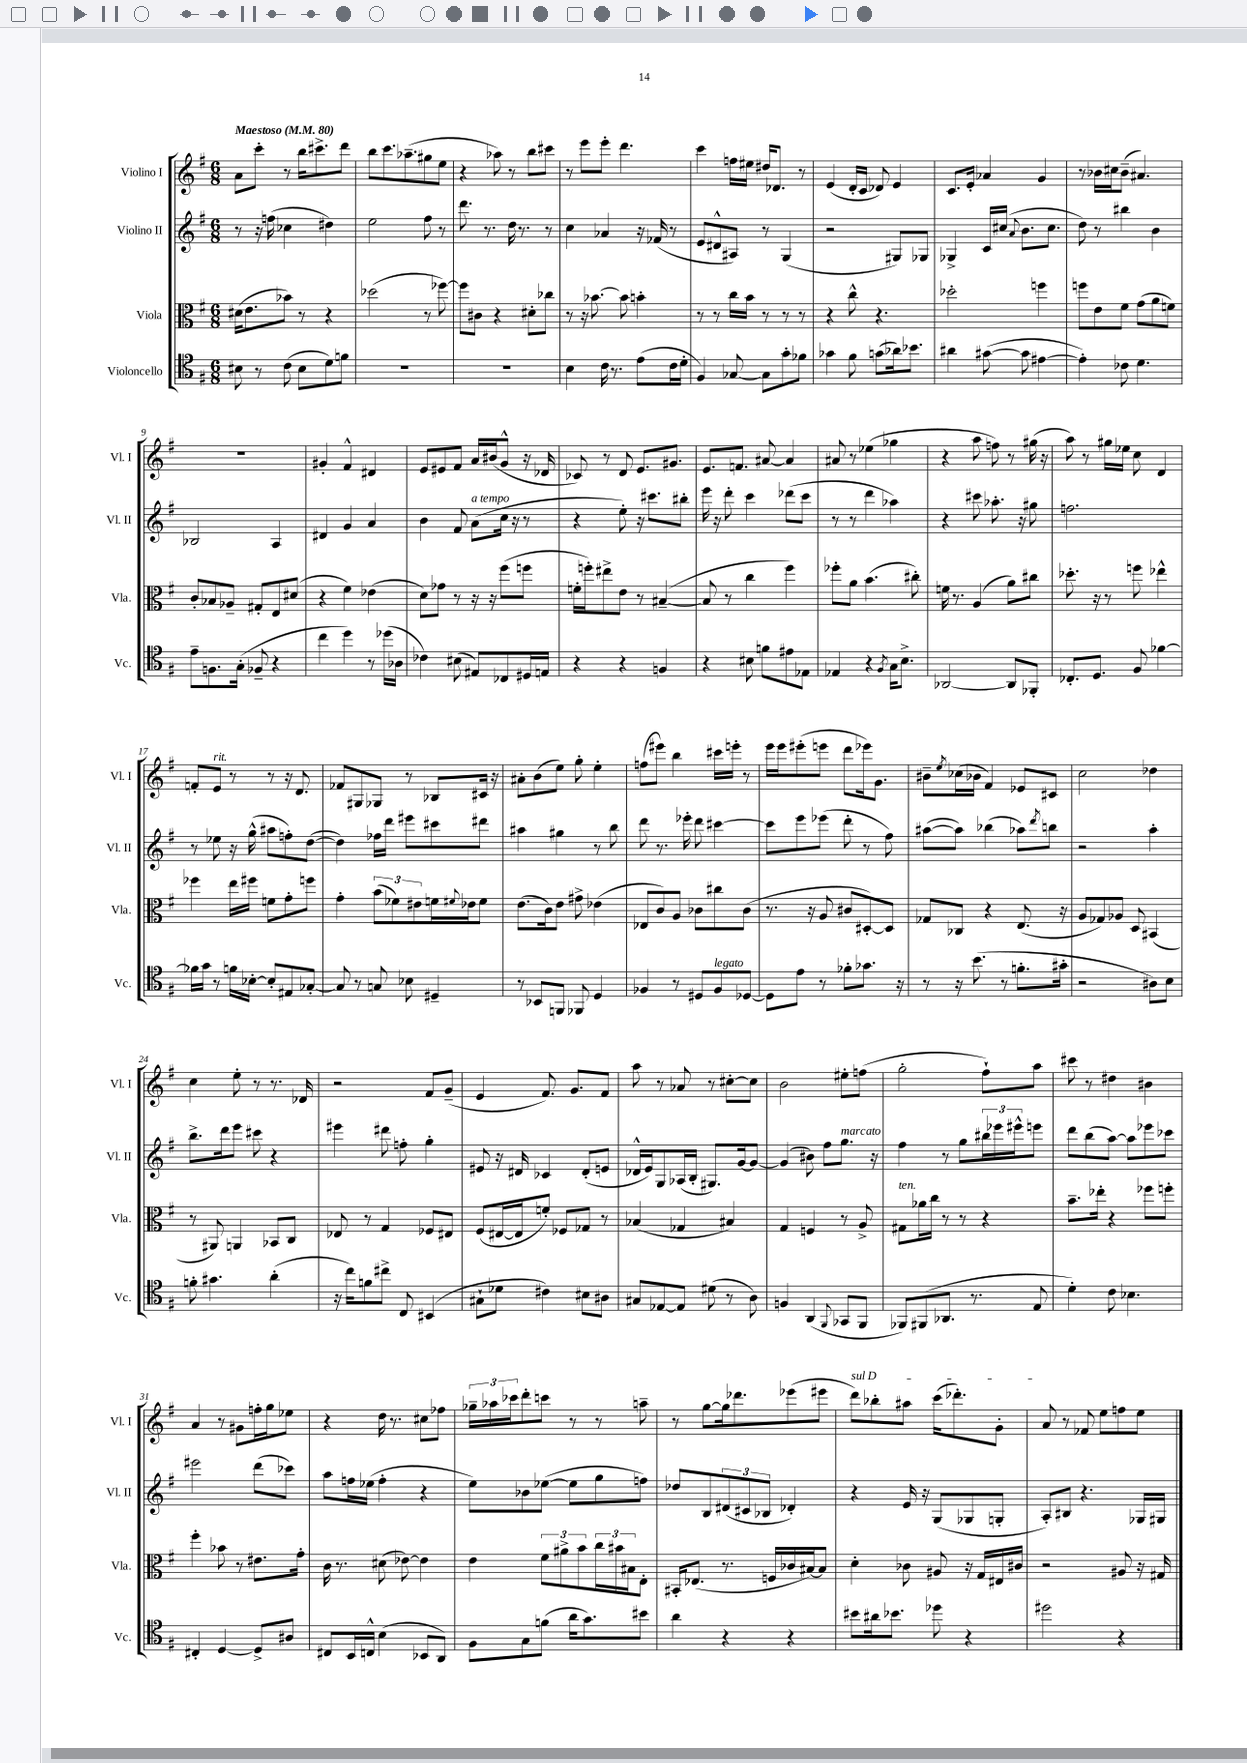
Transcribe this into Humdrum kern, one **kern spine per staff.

**kern	**kern	**kern	**kern
*part4	*part3	*part2	*part1
*staff4	*staff3	*staff2	*staff1
*I"Violoncello	*I"Viola	*I"Violino II	*I"Violino I
*I'Vc.	*I'Vla.	*I'Vl. II	*I'Vl. I
*clefC4	*clefC3	*clefG2	*clefG2
*k[f#]	*k[f#]	*k[f#]	*k[f#]
*M6/8	*M6/8	*M6/8	*M6/8
*MM80	*MM80	*MM80	*MM80
=1	=1	=1	=1
!	!	!	!LO:TX:a:B:t=Maestoso
8B#X\	(16d#X\KL	8r	8a\L
.	8.e\	.	.
8r	.	16r	8ccc'\J
.	.	(16ffn\	.
(8c\	8b-X\J)	4cc-X\	8r
8B#\L	8r	.	16bb\KL
.	.	.	8.ccc#X^\
8d\)	4r	4dd#X\)	.
8fn\J	.	.	8ddd\J
=2	=2	=2	=2
2.r	(2dd-X\	2ee\	8bb\L
.	.	.	8.ccc\
.	.	.	(8.aa-X~\
.	8r	8ff#\	8gg#X\
.	[8ff-X\)	8r	8ee\J
=3	=3	=3	=3
2.r	8ff-\L]	8.ddd\	4r
.	8c#X\J	.	.
.	.	8.r	.
.	4r	.	8aa-X\)
.	.	16dd\	8r
.	.	8.r	.
.	8d#X'\L	.	8bb\L
.	8cc-X\J	8r	8ccc#X\J
=4	=4	=4	=4
4B\	8r	4cc\	8r
.	16r	.	8eee\L
.	[8.b-X\	.	.
16c\	.	4a-X/	8eee'\J
8.r	.	.	.
.	8b-\]	.	4.ddd\
(8e\L	4bn'\	16r	.
.	.	(16f-X/	.
16c\L	.	8r	.
16d'\JJ	.	.	.
=5	=5	=5	=5
4F#/)	8r	8e/L	4ccc\
.	8r	8d#X^^/	.
[8G-X/	16cc\LL	8A#X/J)	16ffn\LL
.	16b\JJ	.	16ee#X\JJ
8G-\L]	8r	8r	16dd#X/KL
.	.	.	8.d-X/J
8g'\	8r	(4G/	.
8f-X\J	8r	.	8r
=6	=6	=6	=6
4g-X\	4r	2r	(4e/
8f#\	8cc^^\	.	16d'/LL
.	.	.	16c/JJ
(8gn\L	4.r	.	8d-X/)
16a-X\k)	.	8G#X/L)	4e/
8.b-X\J	.	.	.
.	.	8G-X/J	.
=7	=7	=7	=7
4a#X\	2dd-X'\	4G-X^/	8.c/L
.	.	.	16e'/Jk
([8g#X\	.	16c/LL	4a-X/
.	.	(16cc#X/JJ	.
.	.	8qqa/	.
8g#\]	.	8.b\L	.
[4e#X\	4ffn\	.	4g/
.	.	8.cc#\J	.
=8	=8	=8	=8
4e#'\])	8ffn\L	8dd\)	8r
.	8e\	8r	16b-X\LL
.	.	.	16cc#X\J
8c-X\	8f#\J	4bb#X\	(8b-~\J
4.d\	(8g\L	.	4.a#X/)
.	8a\	4b\	.
.	8fn\J)	.	.
!!LO:LB:g=z
=9	=9	=9	=9
8e~\L	8c'/L	2B-X/	2.r
8.Fn\	8B-X/	.	.
.	8A-X~/J	.	.
(16G'\Jk	.	.	.
8F-X~/	8G#X'/L	.	.
4r	8E/	4A/	.
.	(8d#X/J	.	.
=10	=10	=10	=10
4cc\	4r	4d#X/	4g#X'/
4dd\)	4f#\)	4g/	4f#^^/
8r	(4e-X\	4a/	4d#X/
(16dd-X\LL	.	.	.
16A-X\JJ	.	.	.
=11	=11	=11	=11
4c-X\)	8d\L)	4b\	8e/L
.	8g-X\J	.	8e#X/
(8B#X\	8r	8f#/	8f#/J
!	!	!LO:TX:a:i:t=a tempo	!
8E#X/L)	16r	(8a\L	16a/LL
.	16r	.	(16b#X/J
8C-X/	(8ff#\L	16cc\Jk	8g^^/J
.	.	16r	.
16D#X/L	8ffn\J	8r	16r
16En/JJ	.	.	16d-X/
=12	=12	=12	=12
4r	16fn'\LL	4r	8c-X/)
.	16ffn'\J)	.	.
.	8ee#X^\	.	8r
4r	8e\J	8ee'\)	8d/
.	8r	16r	8.e/L
.	.	8.ccc#X\L	.
4Fn/	([4B#X~/	.	.
.	.	.	8.g#X/J
.	.	8bb#X'\J	.
=13	=13	=13	=13
4r	8B#/]	16eee\	8.e/L
.	.	16r	.
.	8r	8ddd'\	.
.	.	.	8.fn/J
8B#X\	4cc\	4ccc\	.
8fn\L	.	.	[8a#X/
8e#X\	4ff#\)	(8ddd-X\L	4a#/]
8E-X\J	.	8ccc\J	.
=14	=14	=14	=14
4E-X/	8ff-X'\L	8r	8a#X/
.	8a\J	8r	8r
4r	(4.b\	4ddd\	(4ee-X\
8qF#/	.	.	.
16G\KL	.	4aa-X\)	4gg-X\
8.B^\J	.	.	.
.	8cc#X'\)	.	.
=15	=15	=15	=15
[2AA-X/	16fn\	4r	4r
.	8.r	.	.
.	(4A/	8ccc#X\	8aa\
.	.	8.aa-X'\	8ffn\)
8AA-/L]	8a\L)	.	8r
.	.	16r	.
8FF-X'/J	8cc#X\J	8gg#X\	(16gg#X\
.	.	.	16r
=16	=16	=16	=16
8.C-X'/L	8.dd-X'\	2.ffn\	8aa\)
.	.	.	8r
8.D/J	16r	.	.
.	8r	.	16gg#X\LL
.	.	.	16ee-X\JJ
8F#/	8ffn\	.	8cc\
[4f-X\	4ee-X^^\	.	4d/
!!LO:LB:g=z
=17	=17	=17	=17
16f-X\LL]	4ff-X\	8r	8fn'/L
16g\JJ	.	.	.
!	!	!	!LO:TX:a:i:t=rit.
8r	.	8ee-X\	8e/J
16fn\LL	16ee\LL	16r	8r
[16B-X'\JJ	16ff#X\JJ	(16gg^^\	.
8B-'/L]	8fn\L	8aa#X\L	8r
8E#X/	8g'\	8ffn'\)	16r
.	.	.	8.d/
[8G-X'/J	8ffn\J	([8dd\J	.
=18	=18	=18	=18
8G-/]	4g'\	4dd\])	8f-X/L
8r	.	.	8G#X/
8Gn/	(12b\L	16ff-X\LL	8G-X/J
.	.	16ddd\JJ	.
.	12f-X\)	.	.
8B-X\	.	8eee#X\L	8r
.	12e#X\	.	.
4D#X~/	16fn\L	8ccc#X\	8B-X/L
.	8qqf#X/	.	.
.	16e-X\J	.	.
.	8f#\J	8ddd#X\J	16c#X/Jk
.	.	.	16r
=19	=19	=19	=19
8r	(8.e\L	4aa#X\	8a#X'\L
8BB-X/L	.	.	(8b\
.	16c\k)	.	.
8FFn/J	8e\J	4gg#X\	8ee\J)
8FF-X/	8g#X^\	.	8gg'\
4D/	(4e-X\	8r	4ee'\
.	.	8bb\	.
=20	=20	=20	=20
4F-X/	8E-X/L	8ddd\	(8ffn\L
.	8c/)	8.r	8eee#X\J)
8r	8A/J	.	4bb\
.	.	16eee-X'\	.
8D#X/L	8c-X\L	8ddd\	.
!LO:TX:a:i:t=legato	!	!	!
8F-/	8cc#X\	[4ccc#X\	16ccc#X\LL
.	.	.	16eeen'\JJ
[8D-X/J	(8c-\J	.	8r
=21	=21	=21	=21
8D-\L]	8.r	8ccc#\L]	16eee\LL
.	.	.	16eee\J
8e\J	.	8eee\	(8eee#X'\
.	16r	.	.
8r	8A/	(8eee-X\J	8eeen\J
8f-X'\L	8c#X/L	8ddd'\	8ddd\L
8.g-X\J	[8D#X'/)	8r	16eee-X\k)
.	.	.	8.g\J
.	8D#/J]	8ff#\)	.
16r	.	.	.
=22	=22	=22	=22
8r	8G-X/L	([8aa#X\L	8b#X~\L
.	.	.	8qee/
16r	8C-X/J	8aa#\J])	(16cc-X\L
(8.b\	.	.	16b-X\JJ
.	4r	(4bb-X\	4f#/)
8r	.	.	.
8.fn'\L	(8.E/	8aa-X\L)	8e-X/L
.	.	8qddd/	.
.	.	8bbn\J	8c#X/J
16g#X'\Jk	16r	.	.
=23	=23	=23	=23
2r	8A/L	2r	2cc\
.	8G-X/)	.	.
.	8A-X/J	.	.
.	8D/	.	.
8A#X\L)	(4BB#X/	4aa'\	4dd-X\
8B\J	.	.	.
!!LO:LB:g=z
=24	=24	=24	=24
8fn'\	8r	8.bb^\L	4cc\
4.g#X\	8AA#X/)	.	.
.	.	16ddd\k	.
.	4AAn/	8eee\J	8ee'\
.	.	8ccc#X\	8r
(4a'\	8BB-X/L	4r	8.r
.	8C/J	.	.
.	.	.	16d-X/
=25	=25	=25	=25
16r	8E-X/	4eee#X\	2r
16cc\KL)	.	.	.
8fn\	8r	.	.
8cc#X^\J	4G/	8ddd#X\	.
8C/	.	8ffn'\	.
(4BB#X/	8F-X/L	4gg'\	8f#/L
.	8E#X/J	.	(8g~/J
=26	=26	=26	=26
8G#X`\L	(8F#/L	8e#X/	4e/
8d-X\J	[16E#X/L	16r	.
.	16E#/J]	16d#X/	.
4c#X\)	8fn'/J)	4c-X/	8.f#/)
.	8F-X/L	.	.
.	.	.	8.g/L
8B#X\L	8G-X/J	(8d#'/L	.
8A#X\J	8r	8en/J	8f#/J
=27	=27	=27	=27
8G#X/L	(4B-X/	16d-X^^/LL	8aa\
.	.	16e/J)	.
[8E-X/	.	8G/	8r
8E-/J]	4G-X/	(16A-X/L	8a-X/
.	.	16B'/JJ	.
(8d#X\	.	8.G#X/L)	8r
8r	4B#X/)	.	[8cc#X'\L
.	.	[16g/k	.
8A\)	.	8g/J_	8cc#\J]
=28	=28	=28	=28
4Fn/	4G/	(4g/]	2b\
(4AA/	4Fn/	8b#X\)	.
.	.	8ff#\L	.
8qqFF#/	.	.	.
!	!	!LO:TX:a:i:t=marcato	!
8GG-X/L	8r	8.gg\J	8ee#X'\L
8FF#/J	8A^/	.	(8ffn\J
.	.	16r	.
=29	=29	=29	=29
!	!LO:TX:a:i:t=ten.	!	!
8FF-X/L)	8G#X\L	4ff#\	2gg'\
(8FF#X/	16a-X\L	.	.
.	16cc\JJ	.	.
8.AA-X/J	8r	8r	.
.	8r	8gg\L	.
8.r	.	.	.
.	4r	24bb#X\L	8ff#`\L)
.	.	24eee-X\	.
.	.	24eee#X^^\J	.
8E/	.	8eeen\J	8aa\J
=30	=30	=30	=30
4d'\)	8.b~\L	8ddd\L	8ccc#X\
.	.	(8bb\	8r
.	16ee-X'\Jk	.	.
8c\	4r	[8aa\J)	4dd#X\
4.B-X\	.	8aa\L]	.
.	8ff-X\L	8eee-X\	4b#X\
.	8ffn'\J	8ccc-X\J	.
!!LO:LB:g=z
=31	=31	=31	=31
4C#X'/	4ff#'\	2eee#X\	4a/
[4D/	8b-X\	.	8r
.	8r	.	8g#X\L
8D^/L]	8.e#X\L	(8ddd\L	16ffn'\L
.	.	.	16gg\J
8A#X/J	.	8ccc-X\J)	8ee-X\J
.	16g'\Jk	.	.
=32	=32	=32	=32
8C#X/L	16c\	8aa\L	4r
.	8.r	.	.
16BB/L	.	16ffn\L	.
16Cn^^/JJ	.	(16ee-X\JJ	.
(4B\	(8d#X\	4ff'\	16dd\
.	.	.	8.r
.	[8e-X\)	.	.
8BB-X/L	4e-\]	4r	8cc#X\L
8AA/J)	.	.	8ff-X\J
=33	=33	=33	=33
8F#\L	4e\	8ee\L)	24gg-X~\LL
.	.	.	24aa-X\
.	.	.	24ccc-X\J
8G\	.	8b-X\	8ddd'\
(8fn\J	12f#\L	([8ee-X\J	8cccn\J
.	12a#X^\	.	.
16a\KL	.	8ee-\L]	8r
.	12b\	.	.
8.g\)	.	.	.
.	24cc\L	8gg\	8r
.	24b#X\	.	.
.	24B#X\J	.	.
8b#X\J	8E'\J	8ffn\J)	8aan~\
=34	=34	=34	=34
4a\	16BB#X'/KL	8dd-X/L	8r
.	(8.E-X/J	.	.
.	.	8B/	[8gg\L
4r	8.r	(12d#X/	16gg\k]
.	.	.	8.ddd-X\
.	.	12c#X/	.
.	.	12B-X/J	.
.	16Fn/LL	.	.
4r	16c-X/	4d-X'/)	(8eee-X\
.	[16B#X/J)	.	.
.	8B#/J]	.	8eee#X\J
=35	=35	=35	=35
!	!	!	!LO:TX:a:i:t=sul D
8b#X\L	4d'\	4r	8ddd\L)
16a#X\k	.	.	8bb-X'\
8.b-X\J	.	.	.
.	8c-X\	16e/	8aa#X\J
.	.	16r	.
8dd-X\	8A#X/	(8G/L	(16ccc\KL
.	.	.	8.ddd-X'\)
4r	16r	8G-X/	.
.	16G/LL	.	.
.	16E#X/	8Gn'/J	8g'\J
.	16c#X/JJ	.	.
=36	=36	=36	=36
2dd#X\	2r	8A'/L)	8a/
.	.	8B#X/J	8r
.	.	4.r	8f-X/
.	.	.	8ee\L
4r	8A#X/	.	8ffn\
.	16r	16G-X/LL	8ee\J
.	16G#X/	16G#X/JJ	.
==	==	==	==
*-	*-	*-	*-
